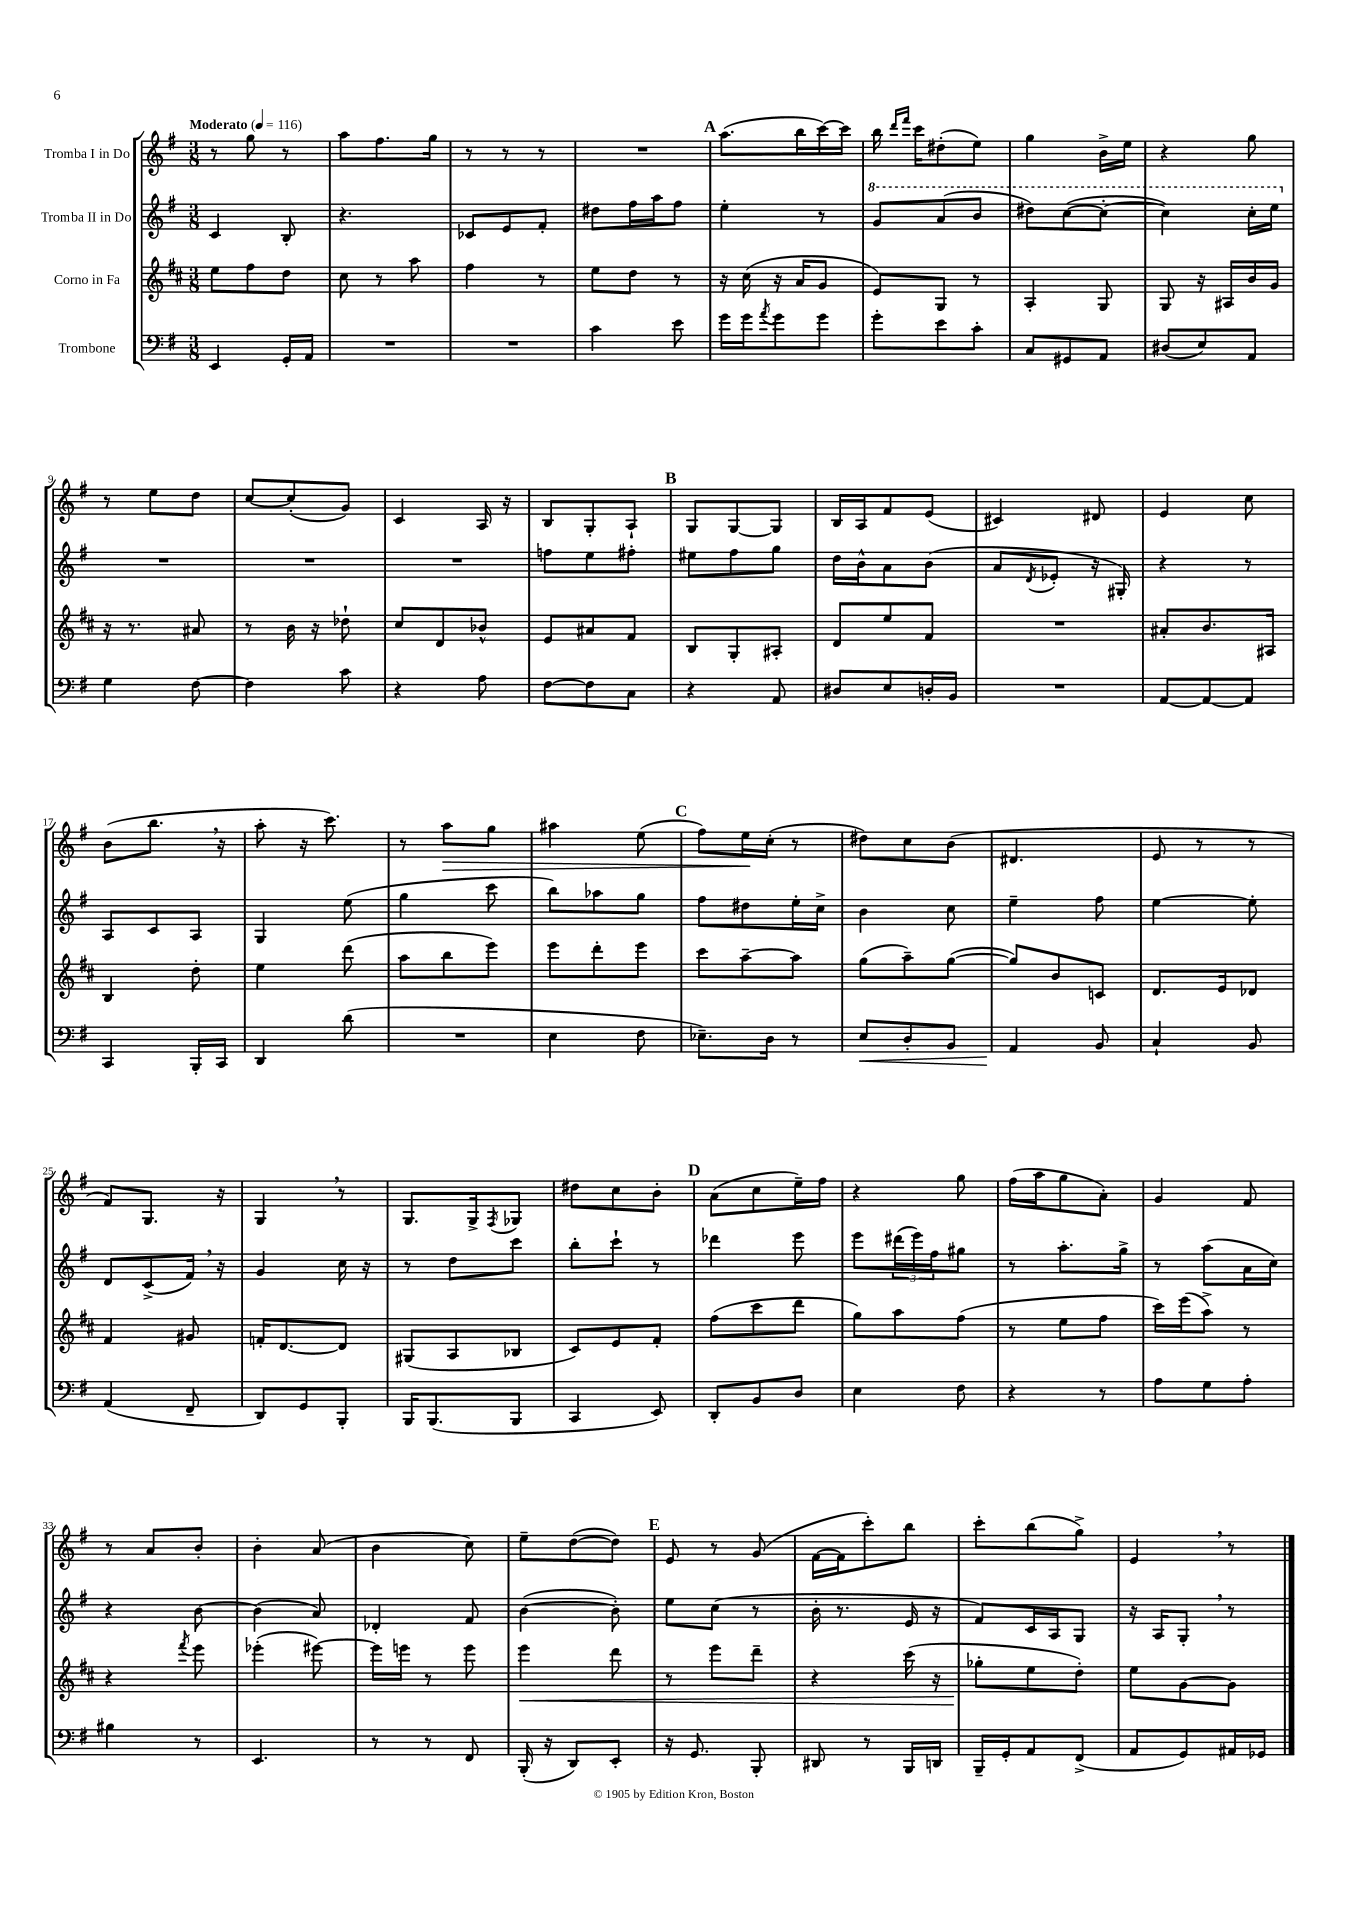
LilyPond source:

<<
\new StaffGroup <<
\new Staff = "s0" \with { instrumentName = "Tromba I in Do" } {
    \clef treble \key g \major \numericTimeSignature \time 3/8 \tempo "Moderato" 4 = 116
    r8 g''8 r8 |
    a''8 fis''8. g''16 |
    r8 r8 r8 |
    R4. |
    \mark \markup { \bold "A" } a''8.( b''16 c'''16~) c'''16 |
    b''16 \grace { d'''16 fis'''16 } c'''16 dis''8-.( e''8) |
    g''4 b'16-> e''16 |
    r4 g''8 |
    r8 e''8 d''8 |
    c''8~ c''8-.( g'8) |
    c'4 a16 r16 |
    b8 g8-. a8-! |
    \mark \markup { \bold "B" } g8 g8~ g8 |
    b16 a16 fis'8 e'8( |
    cis'4) dis'8 |
    e'4 c''8 |
    b'8( b''8. \breathe r16 |
    a''8-. r16 c'''8.) |
    r8 a''8\> g''8 |
    ais''4 e''8( |
    \mark \markup { \bold "C" } fis''8) e''16\! c''16-.( r8 |
    dis''8) c''8 b'8( |
    dis'4. |
    e'8 r8 r8 |
    fis'8) g8. r16 |
    g4 \breathe r8 |
    g8. g16-> \acciaccatura { fis8 } ges8 |
    dis''8 c''8 b'8-. |
    \mark \markup { \bold "D" } a'8( c''8 e''16--) fis''16 |
    r4 g''8 |
    fis''16( a''16 g''8 a'8-.) |
    g'4 fis'8 |
    r8 a'8 b'8-. |
    b'4-. a'8( |
    b'4 c''8) |
    e''8-- d''8~( d''8) |
    \mark \markup { \bold "E" } e'8 r8 g'8( |
    fis'16~ fis'16 c'''8-.) b''8 |
    c'''8-. b''8( g''8->) |
    e'4 \breathe r8 \bar "|." |
}
\new Staff = "s1" \with { instrumentName = "Tromba II in Do" } {
    \clef treble \key g \major \numericTimeSignature \time 3/8
    c'4 b8-. |
    r4. |
    ces'8 e'8 fis'8-. |
    dis''8 fis''16 a''16 fis''8 |
    \mark \markup { \bold "A" } e''4-. r8 |
    \ottava #1 g''8 a''8( b''8 |
    dis'''8) c'''8~( c'''8~-. |
    c'''4) c'''16-. e'''16 \ottava #0 |
    R4. |
    R4. |
    R4. |
    f''8 e''8 fis''8-. |
    \mark \markup { \bold "B" } eis''8 fis''8 g''8 |
    d''16 b'16-^ a'8 b'8( |
    a'8 \acciaccatura { d'8 } ees'8-. r16 gis16-.) |
    r4 r8 |
    a8 c'8 a8 |
    g4 e''8( |
    g''4 c'''8 |
    b''8) aes''8 g''8 |
    \mark \markup { \bold "C" } fis''8 dis''8 e''16-. c''16-> |
    b'4 c''8 |
    e''4-- fis''8 |
    e''4~ e''8-. |
    d'8 c'8->( fis'16) \breathe r16 |
    g'4 c''16 r16 |
    r8 d''8 c'''8 |
    b''8-. c'''8-! r8 |
    \mark \markup { \bold "D" } des'''4 e'''8 |
    e'''8 \tuplet 3/2 { dis'''16( e'''16) fis''16 } gis''8 |
    r8 a''8.-. g''16-> |
    r8 a''8( a'16 c''16) |
    r4 b'8~ |
    b'4( a'8) |
    des'4-. fis'8 |
    b'4~( b'8-.) |
    \mark \markup { \bold "E" } e''8 c''8( r8 |
    b'16-. r8. e'16 r16 |
    fis'8) c'16 a16 g8 |
    r16 a16 g8-. \breathe r8 \bar "|." |
}
\new Staff = "s2" \with { instrumentName = "Corno in Fa" } {
    \clef treble \key d \major \numericTimeSignature \time 3/8
    e''8 fis''8 d''8 |
    cis''8 r8 a''8 |
    fis''4 r8 |
    e''8 d''8 r8 |
    \mark \markup { \bold "A" } r16 cis''16( r16 a'16 g'8 |
    e'8) g8 r8 |
    a4-. g8 |
    g8 r16 ais16 b'16 g'16 |
    r16 r8. ais'8 |
    r8 b'16 r16 des''8-! |
    cis''8 d'8 bes'8-^ |
    e'8 ais'8 fis'8 |
    \mark \markup { \bold "B" } b8 g8-. ais8-. |
    d'8 e''8 fis'8 |
    R4. |
    ais'8-. b'8. ais16 |
    b4 d''8-. |
    e''4 d'''8( |
    a''8 b''8 e'''8) |
    e'''8 d'''8-. e'''8 |
    \mark \markup { \bold "C" } cis'''8 a''8~-- a''8 |
    g''8( a''8--) g''8~( |
    g''8) b'8 c'8 |
    d'8. e'16 des'8 |
    fis'4 gis'8 |
    f'16-. d'8.~ d'8 |
    gis8( a8 bes8 |
    cis'8) e'8 fis'8-. |
    \mark \markup { \bold "D" } fis''8( cis'''8 d'''8 |
    g''8) a''8 fis''8( |
    r8 e''8 fis''8 |
    cis'''16) e'''16( a''8->) r8 |
    r4 \acciaccatura { fis'''8 } e'''8 |
    ees'''4-.( eis'''8~) |
    eis'''16 e'''16 r8 e'''8 |
    e'''4\< d'''8 |
    \mark \markup { \bold "E" } r8 e'''8 d'''8-- |
    r4 cis'''16( r16 |
    ges''8-.\! e''8 d''8-.) |
    e''8 g'8~ g'8 \bar "|." |
}
\new Staff = "s3" \with { instrumentName = "Trombone" } {
    \clef bass \key g \major \numericTimeSignature \time 3/8
    e,4 g,16-. a,16 |
    R4. |
    R4. |
    c'4 e'8 |
    \mark \markup { \bold "A" } g'16 g'16 \acciaccatura { a'8 } g'8 g'8 |
    g'8-. e'8 c'8-. |
    c8 gis,8 a,8 |
    dis8( e8) a,8 |
    g4 fis8~ |
    fis4 c'8 |
    r4 a8 |
    fis8~ fis8 c8 |
    \mark \markup { \bold "B" } r4 a,8 |
    dis8 e8 d16-. b,16 |
    R4. |
    a,8~ a,8~ a,8 |
    c,4 b,,16-. c,16 |
    d,4 d'8( |
    R4. |
    e4 fis8 |
    \mark \markup { \bold "C" } ees8.--) d16 r8 |
    e8\< d8-. b,8 |
    a,4\! b,8 |
    c4-! b,8 |
    a,4( fis,8-- |
    d,8) g,8 b,,8-. |
    b,,16 b,,8.( b,,8 |
    c,4 e,8) |
    \mark \markup { \bold "D" } d,8-. b,8 d8 |
    e4 fis8 |
    r4 r8 |
    a8 g8 a8-. |
    bis4 r8 |
    e,4. |
    r8 r8 fis,8 |
    b,,16-.( r16 d,8) e,8-. |
    \mark \markup { \bold "E" } r16 g,8. b,,8-. |
    dis,8 r8 b,,16 d,16 |
    b,,16-- g,16-. a,8 fis,8->( |
    a,8 g,8) ais,16 ges,16 \bar "|." |
}
>>
>>
